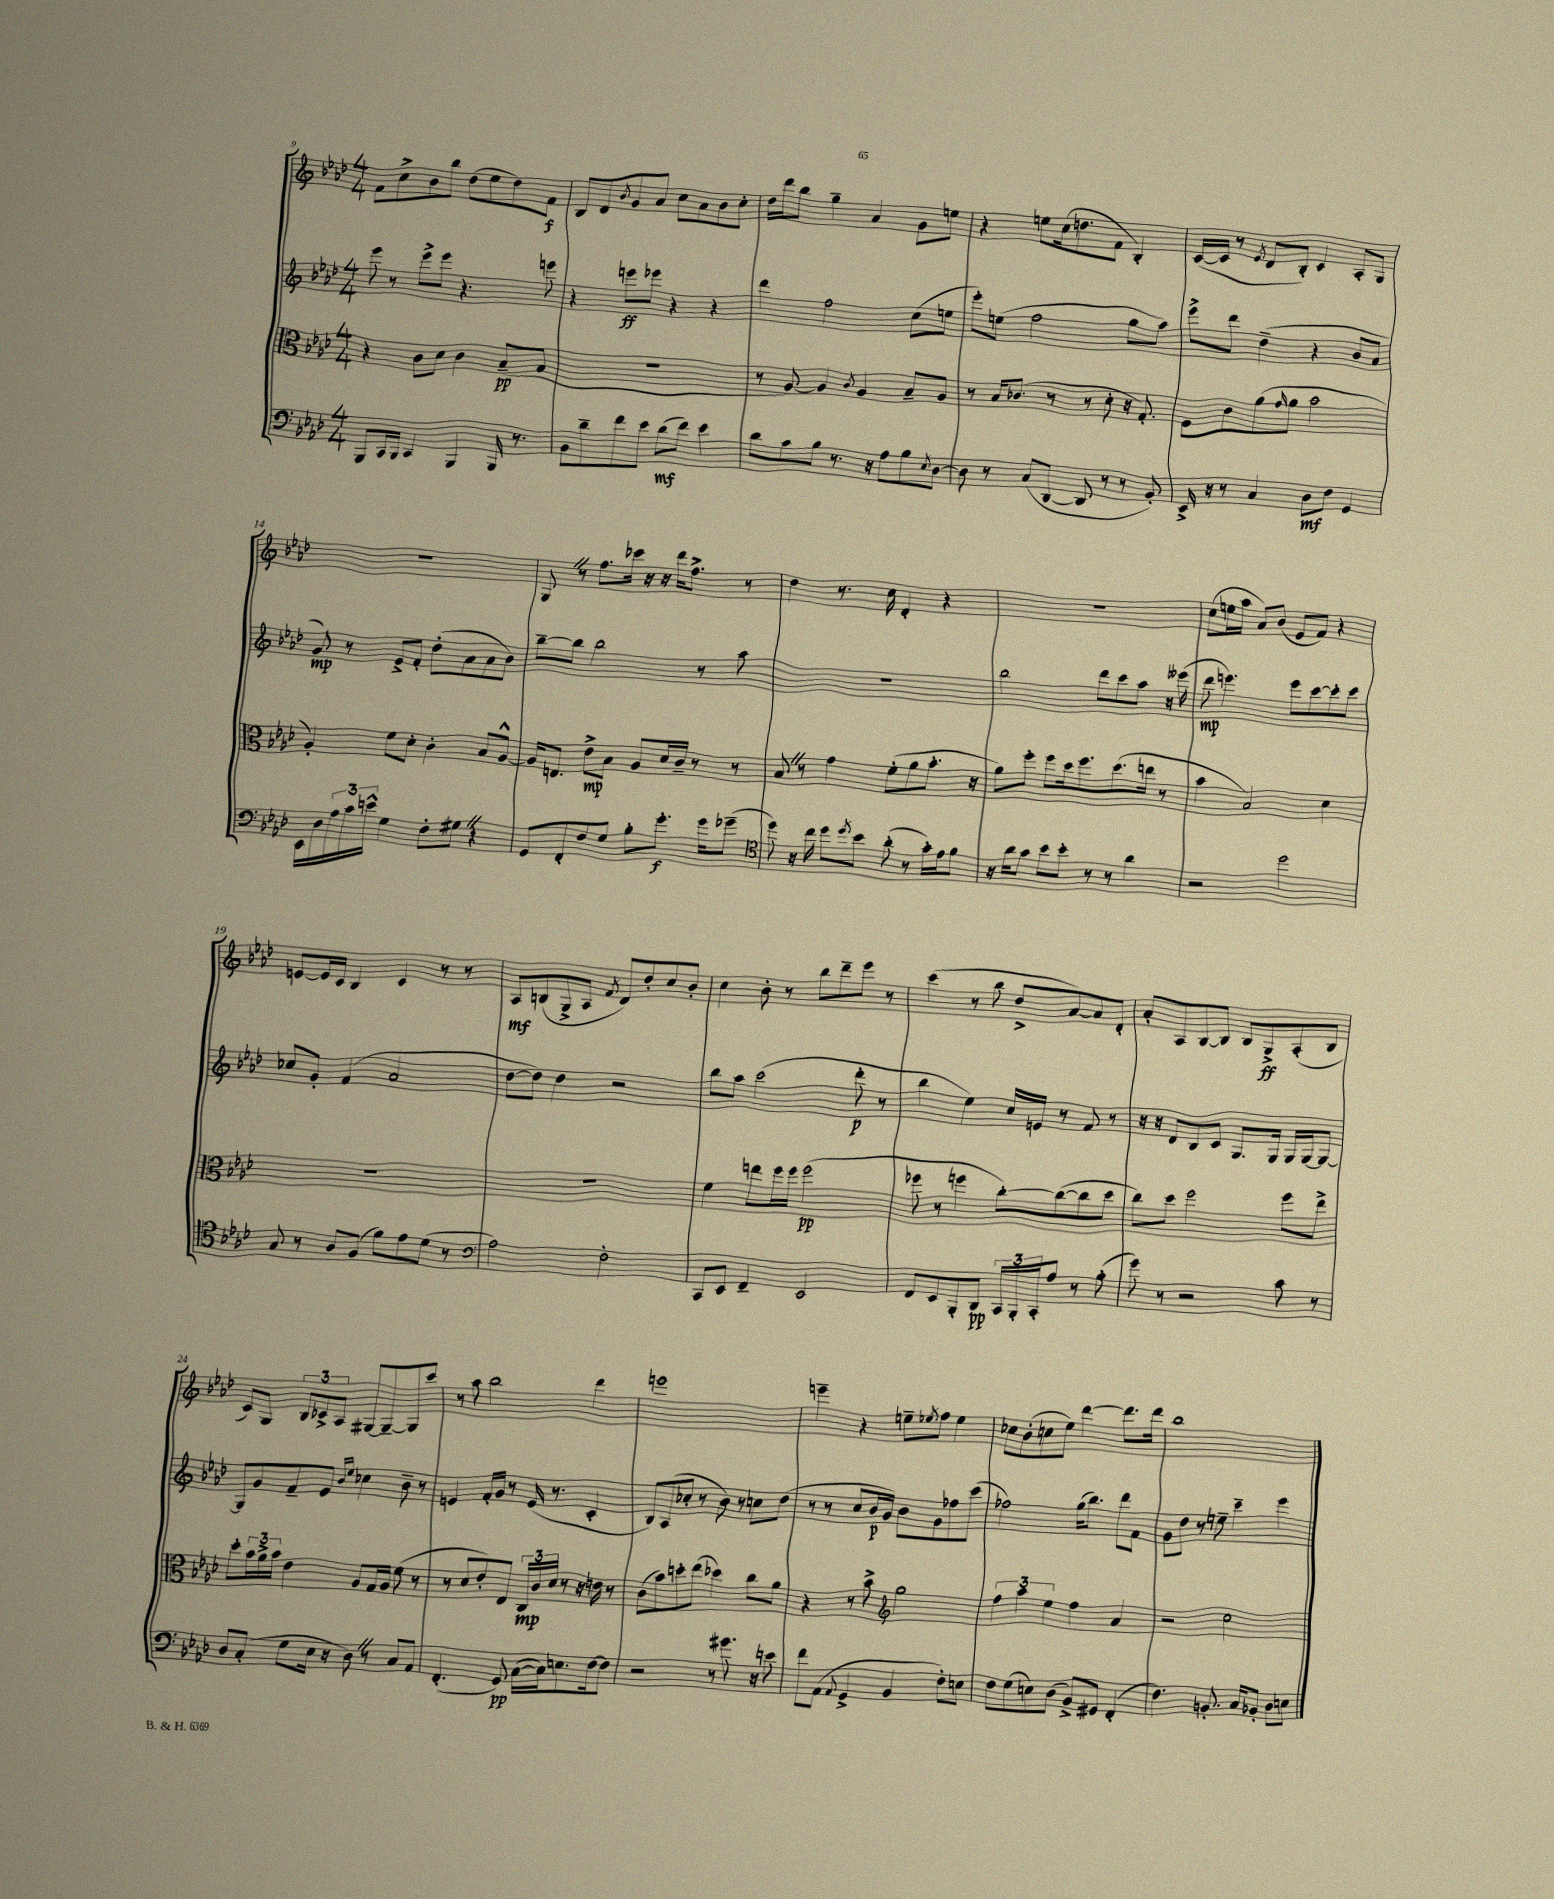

**kern	**kern	**kern	**kern
*staff4	*staff3	*staff2	*staff1
*clefF4	*clefC3	*clefG2	*clefG2
*k[b-e-a-d-]	*k[b-e-a-d-]	*k[b-e-a-d-]	*k[b-e-a-d-]
*M4/4	*M4/4	*M4/4	*M4/4
8BBB-	4r	8eee-	8f
16CC	.	8r	8cc^
16BBB-	.	.	.
4CC	8c	8eee-^	8b-
.	8d-	8eee-	8bb-
4BBB-	4c	4.r	(8dd-
.	.	.	8ee-
16BBB-	(8B-~	.	8dd-)
8.r	.	.	.
.	8G	8eee	8f
=	=	=	=
8BB-	1r	4r	8B-
8d-~	.	.	8d-
.	.	.	8qb-
8f	.	8eee	8g
8e-	.	8eee-	8a-
(8d-	.	4r	8cc
8f)	.	.	8a-
4e-	.	4r	8b-
.	.	.	8cc'
=	=	=	=
8d-	8r	4ddd-	16dd-
.	.	.	16ddd-
8c	[8A-)	.	8bb-
8B-	4A-]	2ff	4gg~
8.r	.	.	.
.	8qc	.	.
.	4A-	.	4a-
16r	.	.	.
8A-	.	.	.
8B-	8B-~	(8cc	8g
8qE-	.	.	.
[8D-	8A-	8ee	8ee
=	=	=	=
8D-]	8r	8eee-')	4r
8r	16B-	(8ee	.
.	(8.c-	.	.
(8C	.	2ff	8ee
[8DD-	8r	.	(16cc
.	.	.	8.dd
8DD-]	8r	.	.
8r	8d-'	.	8f
8r	16r	8gg	4B-')
.	8.G')	.	.
8BB-')	.	8aa-)	.
=	=	=	=
16EE-^	8F	8eee-^	([16c
16r	.	.	16c]
8r	8c	8ddd-	8r
.	.	.	8qe-
4C	(8a-	(4dd-~	8d-
.	16qqg	.	.
.	8a-	.	8B-')
8D-	2b-	4r	4c
8F	.	.	.
4GG	.	8b-	8A-'
.	.	8a-	8G
=	=	=	=
16EE-	4A-')	8g)	1r
16D-	.	.	.
24A-	.	8r	.
24c	.	.	.
24e^^	.	.	.
4G	8f	8e-^	.
.	8d-'	8f'	.
8F'	4c'	(8dd-'	.
8G#	.	8a-	.
4r	8B-	8a-	.
.	[8A-^^	8b-)	.
=	=	=	=
8GG	16A-]	[8bb-~	8G
.	8.E	.	.
8FF'	.	8bb-]	8r
8F	8e-^	2bb-	8.ff
8G	8B-	.	.
.	.	.	16ccc-
8B-'	8A-	.	16r
.	.	.	16r
8.g'	16d-	.	16ddd-
.	16c~	.	8.ff^
.	8r	8r	.
16g	.	.	.
(8g-~	8r	8aa-	8r
=	=	=	=
*clefC4	*	*	*
8dd-)	8B-	1r	4dd-
16r	8r	.	.
16cc	.	.	.
8dd-	4g	.	8.r
8qdd-	.	.	.
8b-	.	.	.
.	.	.	16cc
(8a-'	(8f'	.	4d-'
8r	8a-	.	.
16g')	8.b-'	.	4r
16e-	.	.	.
8f	.	.	.
.	16r	.	.
=	=	=	=
16r	8a-)	2bb-	1r
16a-	.	.	.
8g	8ff'	.	.
8b-	8ff	.	.
8b-'	16dd-	.	.
.	8.ff	.	.
8r	.	8ddd-	.
8r	(8.dd-	8ccc	.
4a-	.	8aa-	.
.	16ee	.	.
.	8r	16r	.
.	.	(16eee--	.
=	=	=	=
2r	4b-	8ddd-	(8cc
.	.	4.eee)	16ee
.	.	.	16aa-
.	2B-)	.	8a-)
.	.	.	(8b-
2dd-	.	8eee	8e-
.	.	[8ccc	8f)
.	4d-	8ccc']	4r
.	.	8ccc	.
=	=	=	=
8G	1r	8cc-	[8e
8r	.	8g'	16e]
.	.	.	16c
8A-	.	(4f	4B-
(8F	.	.	.
8f)	.	2a-	4c
8e-	.	.	.
(8d-	.	.	8r
8r	.	.	8r
=	=	=	=
*clefF4	*	*	*
2A-)	1r	[8dd-	8A-
.	.	8dd-])	(8B
.	.	4dd-	8G^
.	.	.	8A-
.	.	.	8qf
2F'	.	2r	8d-)
.	.	.	8dd-'
.	.	.	8cc
.	.	.	8b-'
=	=	=	=
8CC	4f	8bb-	4cc
8EE-	.	8aa-	.
4FF~	8ee	(2ccc	8b-'
.	16ff	.	8r
.	16ff	.	.
2EE-	(2ff	.	8bb-
.	.	.	8ddd-~
.	.	8ddd-'	8eee-
.	.	8r	8r
=	=	=	=
8FF	8ff-	4bb-	(4ccc
8EE-	8r	.	.
8BBB-'	4ff	4ee-)	8r
8DD-	.	.	8bb-
24CC	[8cc')	16cc	8dd-^
24BBB-'	.	.	.
.	.	16e	.
24CC'	.	.	.
8A-	(8cc_	8r	[8a-)
8r	8cc]	8f	8a-]
(8B-'	8dd-	8r	8d-'
=	=	=	=
8g)	8cc)	16r	8a-'
.	.	16r	.
8r	8dd-	8d-	8A-
2r	2ff	8B-	[8B-
.	.	8c	8B-]
.	.	8.G	8B-
.	.	.	8G^
.	.	16G	.
8c	8ff	16G	(8A-'
.	.	[16G	.
8r	8ee-^	8G_	8B-
=	=	=	=
8D-	8dd-'	8G]	8c)
(8C'	24b-	8g	8G
.	24a-^	.	.
.	24b-	.	.
8G	4e-	8f~	12B-
.	.	.	12c-^
16E-	.	8e-	.
.	.	.	12A-
16r	.	.	.
.	.	16qqb-	.
.	.	16qqee-	.
8D-)	8A-	4cc-	[8G#
8r	16G	.	8G#~_
.	16A-	.	.
8C	(8f	8b-~	8G#]
8AA-	8r	8r	8ccc
=	=	=	=
(4.FF'	8r	4e	8r
.	8d-	.	8aa-
.	8e-')	16f'	2bb-
.	.	16g	.
8GG)	8E-	8r	.
([16C	24C	(16e	.
.	24c	.	.
16C])	.	8.r	.
.	24d-	.	.
8.E	8r	.	.
.	16r	4c'	4ddd-
[16F	16e	.	.
8F]	8r	.	.
=	=	=	=
2r	(8c	8B-)	1eee
.	8b-)	(8A-	.
.	8dd'	8cc-'	.
.	(8ee-	8r	.
8r	4dd-)	8b-)	.
8.g#	.	8r	.
.	8cc	8cc	.
16r	.	.	.
8e	8a-	(8dd-	.
=	=	=	=
8f	4r	8r	4eee~
(8AA-	.	8r	.
8qqAA-	.	.	.
4GG^	8r	8cc	4r
.	8b-^	16b-	.
.	.	16g)	.
*	*clefG2	*	*
4BB-	2gg	8b-	8ee~
.	.	.	8qee-
.	.	8g	8ff
8F')	.	8ff-	4ee-
8E	.	(8ccc	.
=	=	=	=
8F	6ff	2ff-)	8cc-
(8G	.	.	(8b-'
.	6aa-	.	.
8E)	.	.	8cc
.	6ee-	.	.
(8D-	.	.	8ee-)
8BB-^)	4ff	(16gg	[4ddd-
.	.	8.bb-)	.
8GG#	.	.	.
(4FF'	4a-	8ddd-	8.ddd-]
.	.	8f	.
.	.	.	16ddd-
=	=	=	=
4.F)	2r	8g	1bb-
.	.	8dd-	.
.	.	8r	.
8.BB'	.	8ee~	.
.	2cc	4ccc~	.
16C	.	.	.
8BB-'	.	.	.
8D-	.	4eee-	.
8E	.	.	.
==	==	==	==
*-	*-	*-	*-
